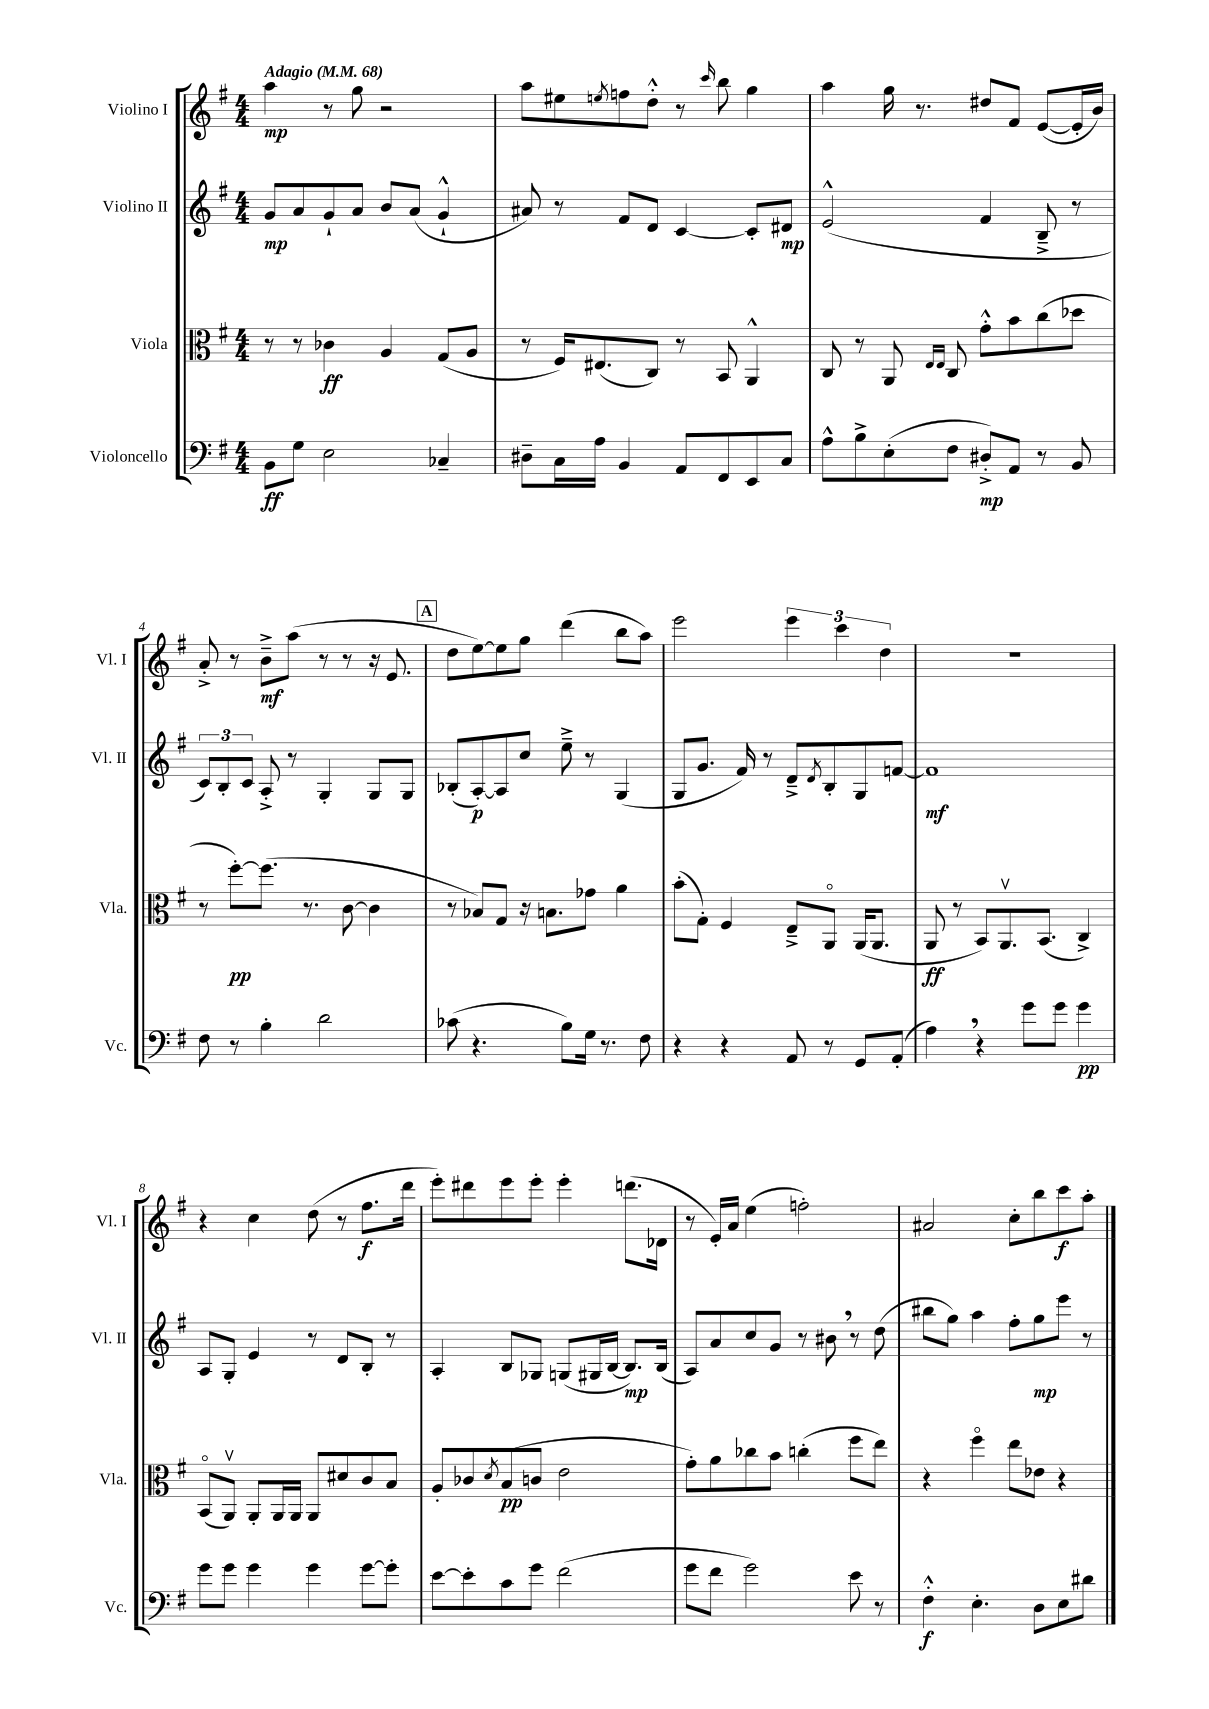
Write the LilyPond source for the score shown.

<<
\new StaffGroup <<
\new Staff = "s0" \with { instrumentName = "Violino I" shortInstrumentName = "Vl. I" } {
    \clef treble \key g \major \numericTimeSignature \time 4/4 \tempo "Adagio" 4 = 68
    a''4\mp r8 g''8 r2 |
    a''8 eis''8 \acciaccatura { e''8 } f''8 d''8-.-^ r8 \grace { c'''16 } b''8 g''4 |
    a''4 g''16 r8. dis''8 fis'8 e'8~( e'16-. b'16) |
    a'8-.-> r8 b'8--->\mf a''8( r8 r8 r16 e'8. |
    \mark \markup { \box "A" } d''8 e''8~) e''8 g''8 d'''4( b''8 a''8) |
    e'''2 \tuplet 3/2 { e'''4 c'''4 d''4 } |
    R1 |
    r4 c''4 d''8( r8 fis''8.\f d'''16 |
    e'''8-.) dis'''8 e'''8 e'''8-. e'''4-. d'''8.( des'16 |
    r8 e'16-.) a'16 e''4( f''2-.) |
    ais'2 c''8-. b''8 c'''8\f a''8-. \bar "|." |
}
\new Staff = "s1" \with { instrumentName = "Violino II" shortInstrumentName = "Vl. II" } {
    \clef treble \key g \major \numericTimeSignature \time 4/4
    g'8\mp a'8 g'8-! a'8 b'8 a'8( g'4-!-^ |
    ais'8) r8 fis'8 d'8 c'4~ c'8-. dis'8\mp |
    e'2-^( fis'4 b8---> r8 |
    \tuplet 3/2 { c'8) b8-. c'8 } a8-.-> r8 g4-. g8 g8 |
    \mark \markup { \box "A" } bes8-.( a8~-.\p) a8 c''8 e''8---> r8 g4( |
    g8 g'8. fis'16) r8 d'8---> \acciaccatura { d'8 } b8-. g8 f'8~ |
    f'1\mf |
    a8 g8-. e'4 r8 d'8 b8-. r8 |
    a4-. b8 ges8 g8( gis16 b16~ b8.\mp) b16( |
    a8) a'8 c''8 g'8 r8 bis'8 \breathe r8 d''8( |
    bis''8 g''8) a''4 fis''8-. g''8\mp e'''8 r8 \bar "|." |
}
\new Staff = "s2" \with { instrumentName = "Viola" shortInstrumentName = "Vla." } {
    \clef alto \key g \major \numericTimeSignature \time 4/4
    r8 r8 ces'4\ff a4 g8( a8 |
    r8 fis16) eis8.( c8) r8 b,8 a,4-^ |
    c8 r8 a,8 \grace { e16 e16 } c8 g'8-.-^ b'8 c''8( des''8 |
    r8 fis''8~-.\pp) fis''8.( r8. c'8~ c'4 |
    \mark \markup { \box "A" } r8 bes8) g8 r16 b8. ges'8 a'4 |
    b'8-.( g8-.) fis4 e8---> a,8\flageolet a,16( a,8. |
    a,8\ff r8 b,8) a,8.\upbow b,8.( c4->) |
    b,8\flageolet( a,8\upbow) a,8-. a,16 a,16 a,8 dis'8 c'8 b8 |
    a8-. ces'8 \acciaccatura { d'8 } b8\pp( c'8 e'2 |
    g'8-.) a'8 ces''8 b'8 c''4-.( fis''8 e''8) |
    r4 fis''4\flageolet e''8 ees'8 r4 \bar "|." |
}
\new Staff = "s3" \with { instrumentName = "Violoncello" shortInstrumentName = "Vc." } {
    \clef bass \key g \major \numericTimeSignature \time 4/4
    b,8\ff g8 e2 ces4-- |
    dis8-- c16 a16 b,4 a,8 fis,8 e,8 c8 |
    a8-^ b8-> e8-.( fis8 dis8-.->\mp) a,8 r8 b,8 |
    fis8 r8 b4-. d'2 |
    \mark \markup { \box "A" } ces'8( r4. b8) g16 r8. fis8 |
    r4 r4 a,8 r8 g,8 a,8-.( |
    a4) \breathe r4 g'8 g'8 g'4\pp |
    g'8 g'8 g'4 g'4 g'8~ g'8-. |
    e'8~ e'8-. c'8 g'8 fis'2( |
    g'8 fis'8 g'2) e'8 r8 |
    fis4-.-^\f e4.-. d8 e8 dis'8 \bar "|." |
}
>>
>>
